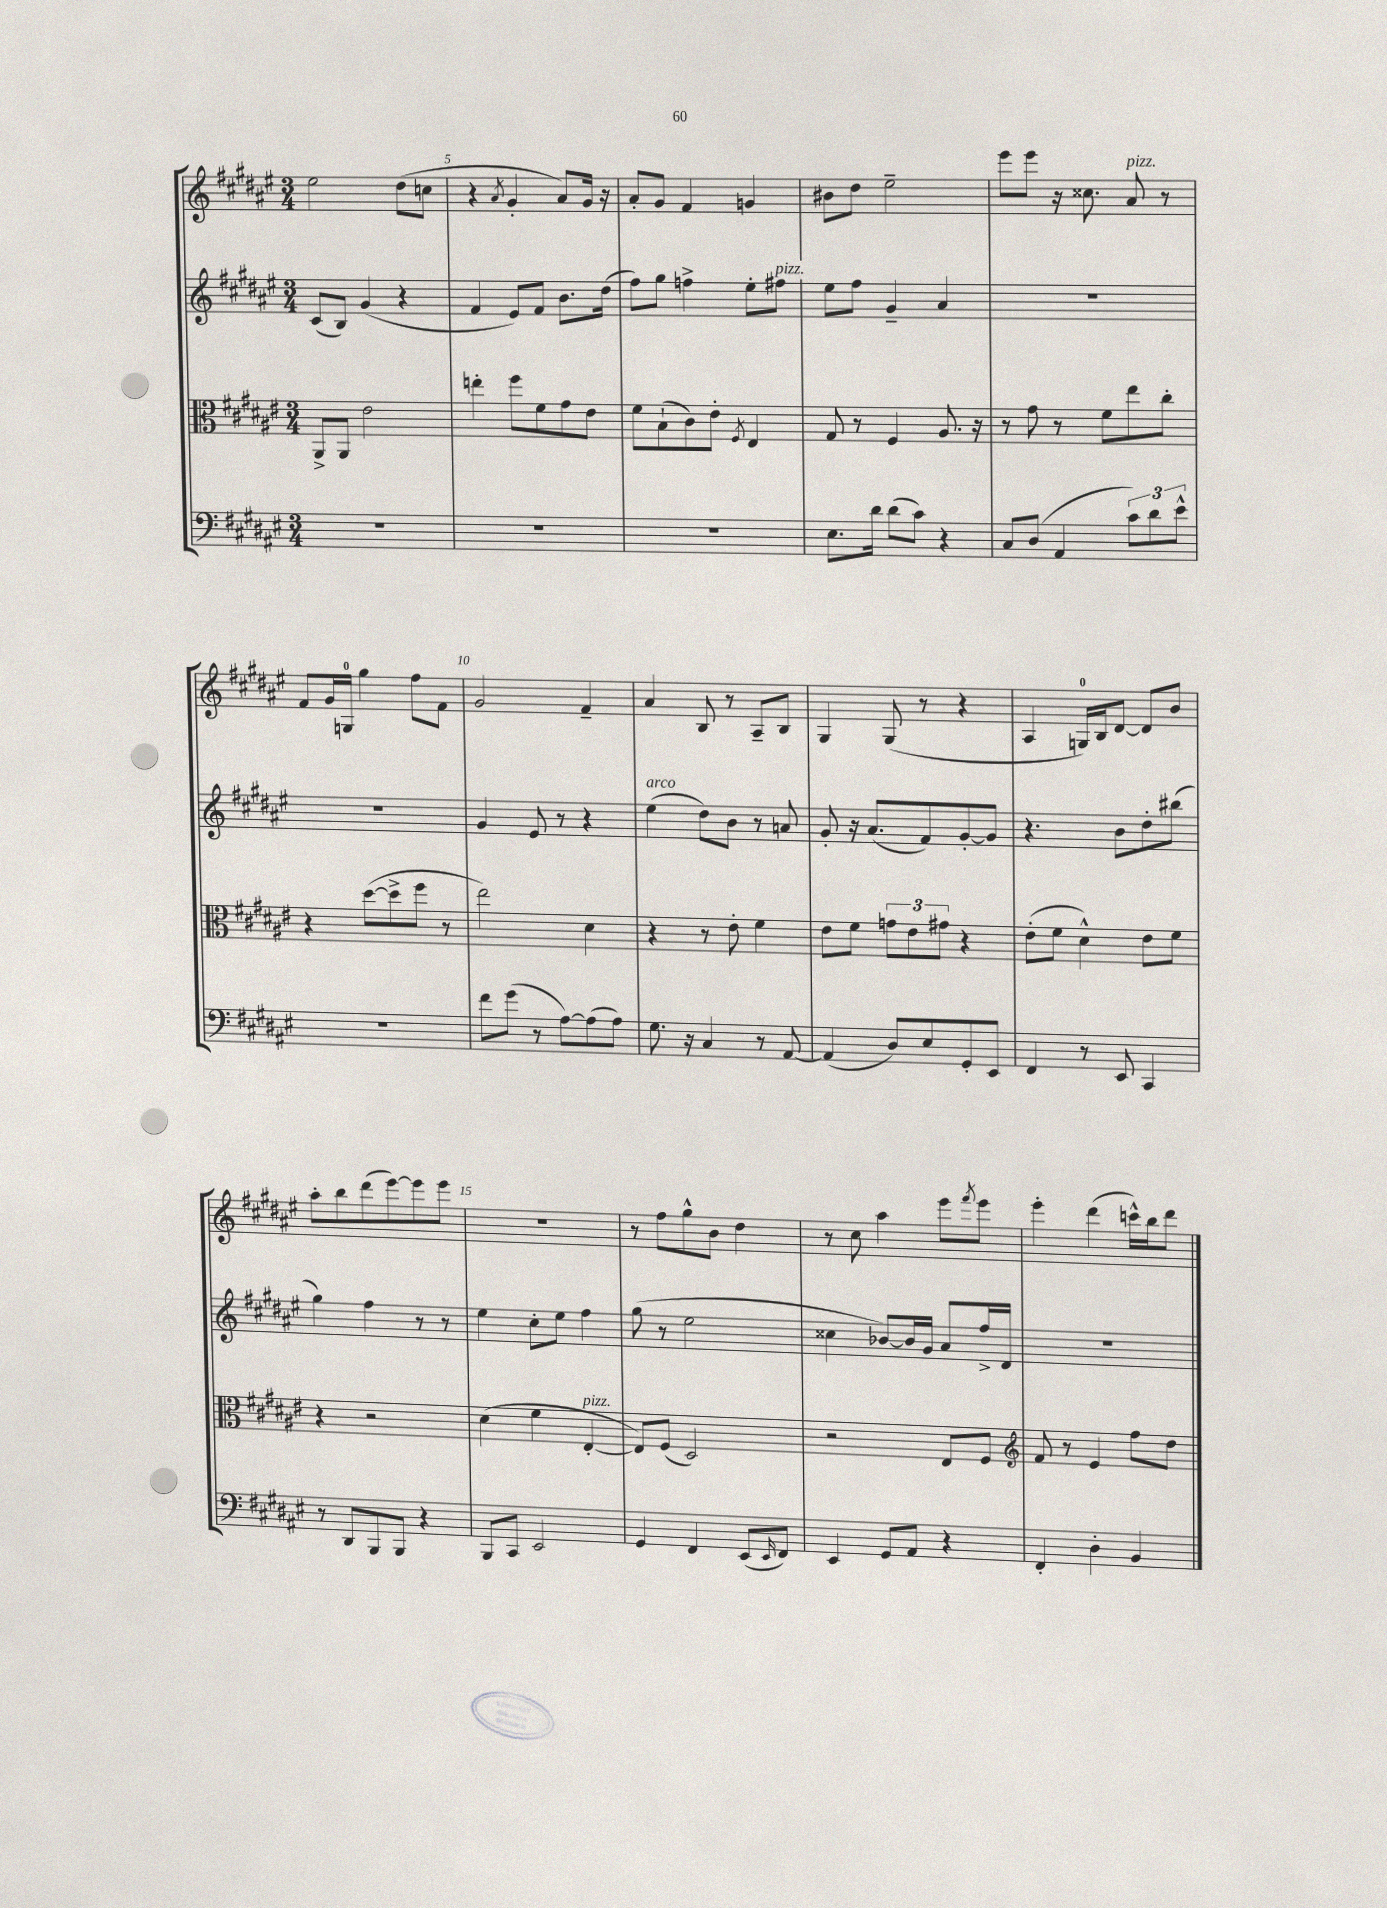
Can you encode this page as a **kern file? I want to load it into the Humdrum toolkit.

**kern	**kern	**kern	**kern
*staff4	*staff3	*staff2	*staff1
*clefF4	*clefC3	*clefG2	*clefG2
*k[f#c#g#d#a#e#]	*k[f#c#g#d#a#e#]	*k[f#c#g#d#a#e#]	*k[f#c#g#d#a#e#]
*M3/4	*M3/4	*M3/4	*M3/4
2.r	8AA#^/L	(8c#/L	2ee#\
.	8AA#/J	8B/J)	.
.	2e#\	(4g#/	.
.	.	4r	(8dd#\L
.	.	.	8cc\J
=	=	=	=
2.r	4ee'\	4f#/	4r
.	.	.	8qa#/
.	8ff#\L	8e#/L)	4g#'/
.	8f#\	8f#/J	.
.	8g#\	8.b\L	8a#/L)
.	8e#\J	.	16g#/Jk
.	.	(16dd#\Jk	16r
=	=	=	=
2.r	8f#\L	8ff#\L)	8a#'/L
.	(8B`\	8gg#\J	8g#/J
.	8c#\)	4ff^\	4f#/
.	8e#'\J	.	.
.	8qF#/	.	.
.	4E#/	8ee#'\L	4g/
.	.	8ff#\J	.
=	=	=	=
8.E#\L	8G#/	8ee#\L	8b#\L
.	8r	8ff#\J	8dd#\J
16d#\Jk	.	.	.
(8d#\L	4F#/	4g#~/	2ee#~\
8c#\J)	.	.	.
4r	8.A#/	4a#/	.
.	16r	.	.
=	=	=	=
8C#/L	8r	2.r	8eee#\L
(8D#/J	8g#\	.	8eee#\J
4AA#/	8r	.	16r
.	.	.	8.cc##\
.	8f#\L	.	.
12c#\L)	8ee#\	.	8a#/
12d#\	.	.	.
.	8cc#'\J	.	8r
12e#^^\J	.	.	.
=	=	=	=
2.r	4r	2.r	8f#/L
.	.	.	16g#/L
.	.	.	16G/JJ
.	([8dd#\L	.	4gg#\
.	8dd#^\]	.	.
.	8ff#\J	.	8ff#\L
.	8r	.	8f#\J
=	=	=	=
8f#\L	2ee#\)	4g#/	2g#/
(8g#\J	.	.	.
8r	.	8e#/	.
[8A#\L)	.	8r	.
(8A#\]	4d#\	4r	4f#~/
8A#\J)	.	.	.
=	=	=	=
8.G#\	4r	(4ee#\	4a#/
16r	.	.	.
4C#/	8r	8dd#\L)	8B/
.	8e#'\	8b\J	8r
8r	4f#\	8r	8A#~/L
[8AA#/	.	8a/	8B/J
=	=	=	=
(4AA#/]	8e#\L	8g#'/	4G#/
.	8f#\J	16r	.
.	.	(8.a#/L	.
8D#/L)	12g\L	.	(8G#/
.	12e#\	.	.
8E#/	.	8f#/)	8r
.	12g#\J	.	.
8GG#'/	4r	[8g#'/	4r
8EE#/J	.	8g#/]J	.
=	=	=	=
4FF#/	(8e#'\L	4.r	4A#/
.	8f#\J	.	.
8r	4d#^^\)	.	16G/LL)
.	.	.	16B/J
8EE#/	.	8b\L	[8d#/J
4CC#/	8e#\L	8dd#'\	8d#/]L
.	8f#\J	(8bb#\J	8b/J
=	=	=	=
8r	4r	4gg#\)	8aa#'\L
8DD#/L	.	.	8bb\
8BBB/	2r	4ff#\	(8ddd#\
8BBB/J	.	.	[8eee#\)
4r	.	8r	8eee#\]
.	.	8r	8eee#\J
=	=	=	=
8BBB/L	(4d#\	4ee#\	2.r
8CC#/J	.	.	.
2EE#/	4f#\	8cc#'\L	.
.	.	8ee#\J	.
.	[4E#'/	4ff#\	.
=	=	=	=
4GG#/	8E#/]L)	(8gg#\	8r
.	(8F#/J	8r	8ff#\L
4FF#/	2D#/)	2ee#\	8gg#^^\
.	.	.	8b\J
(8EE#/L	.	.	4dd#\
16qqEE#/	.	.	.
8FF#/J)	.	.	.
=	=	=	=
4EE#/	2r	4cc##\	8r
.	.	.	8cc#\
8GG#/L	.	[8b-/L)	4aa#\
8AA#/J	.	16b-/]L	.
.	.	16g#/JJ	.
4r	8E#/L	8a#/L	8eee#\L
.	.	.	8qfff#/
.	8F#/J	16ff#^/L	8eee#\J
.	.	16d#/JJ	.
=	=	=	=
*	*clefG2	*	*
4FF#'/	8f#/	2.r	4eee#'\
.	8r	.	.
4D#'\	4e#/	.	(4ddd#\
4BB/	8ff#\L	.	16ccc^^\LL)
.	.	.	16bb\J
.	8dd#\J	.	8ddd#\J
==	==	==	==
*-	*-	*-	*-
